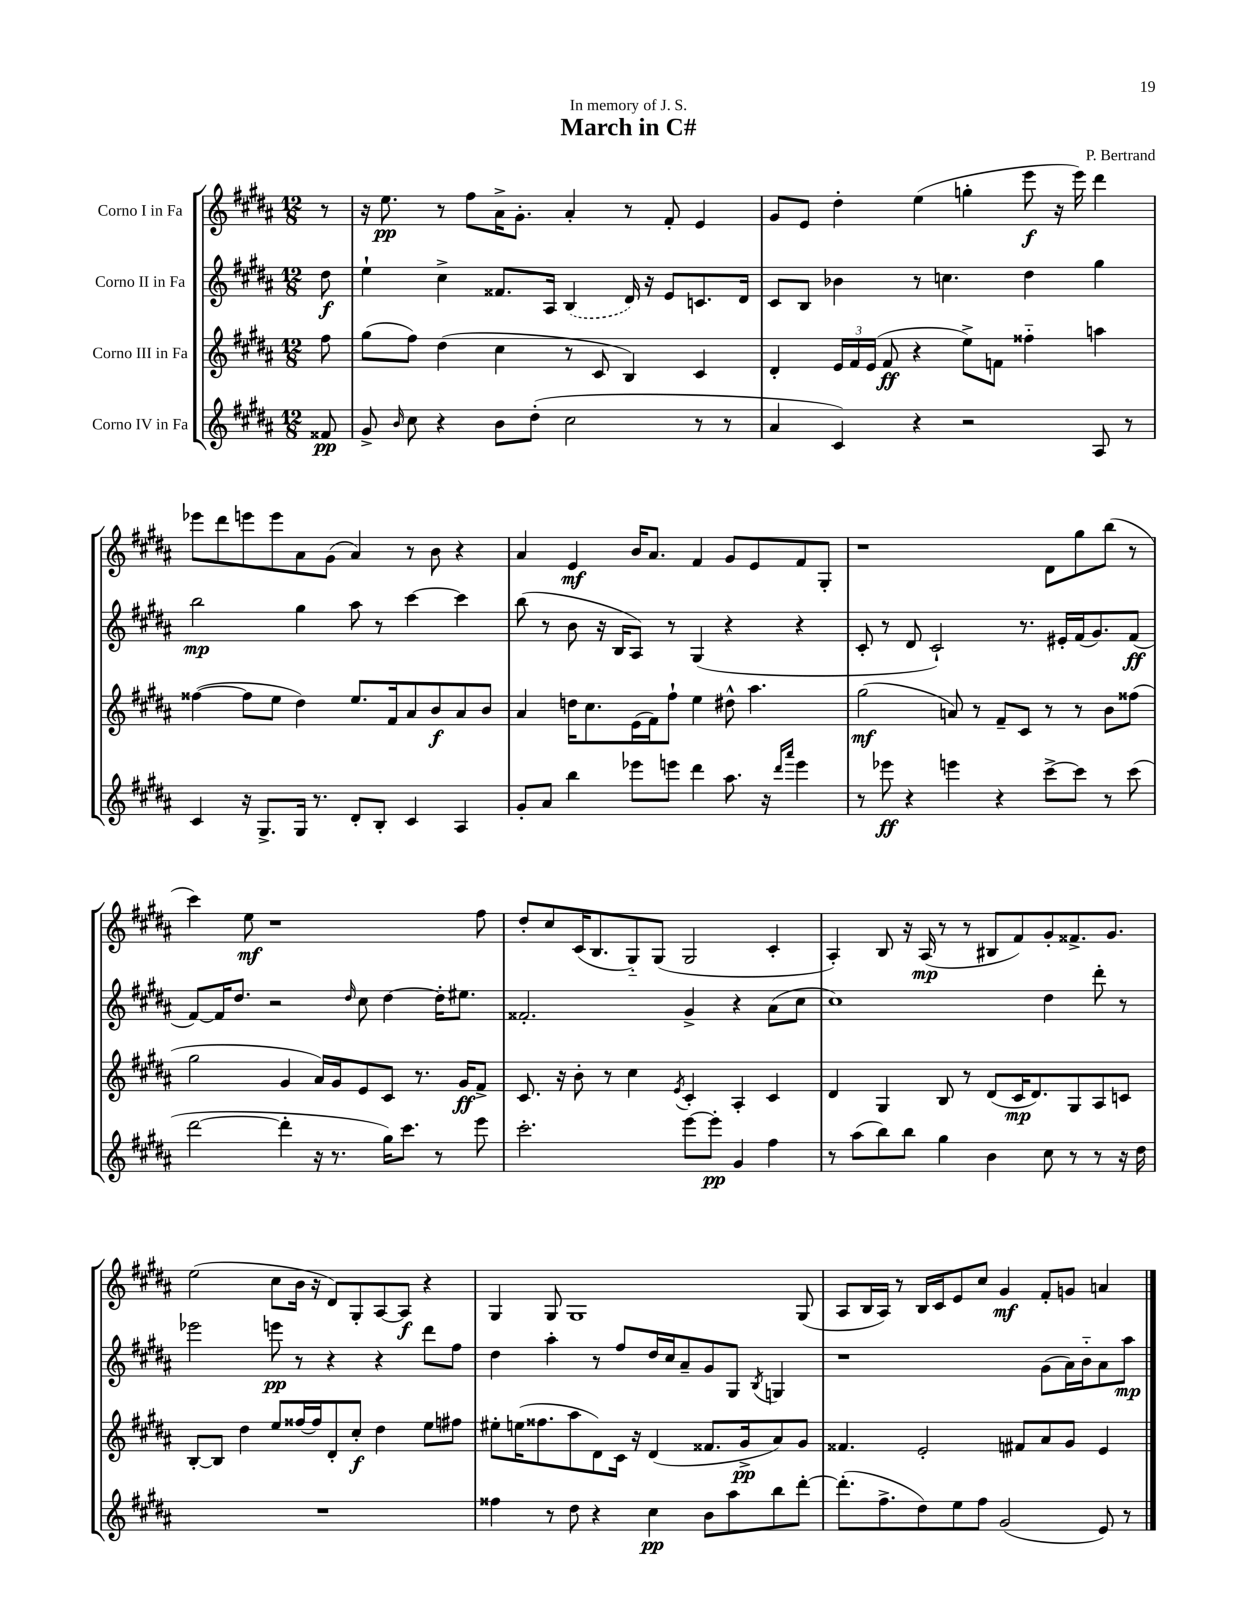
\header { title = "March in C#" composer = "P. Bertrand" dedication = "In memory of J. S." }
<<
\new StaffGroup <<
\new Staff = "s0" \with { instrumentName = "Corno I in Fa" } {
    \clef treble \key b \major \numericTimeSignature \time 12/8 \partial 8
    \autoBeamOff r8 |
    r16 e''8.\pp r8 fis''8[ ais'16-> gis'8.]-. ais'4-. r8 fis'8-. e'4 |
    gis'8[ e'8] dis''4-. e''4( g''4-. e'''8\f r16 e'''16) dis'''4 |
    ees'''8[ dis'''8 e'''8 e'''8 ais'8 gis'8]( ais'4) r8 b'8 r4 |
    ais'4 e'4\mf b'16[ ais'8.] fis'4 gis'8[ e'8 fis'8 gis8]-. |
    r1 dis'8[ gis''8 b''8]( r8 |
    cis'''4) e''8\mf r1 fis''8 |
    dis''8[-. cis''8 cis'16( b8. gis8-_) gis8]( gis2 cis'4-. |
    ais4-.) b8 r16 ais16\mp( r8 r8 bis8[ fis'8) gis'8-. fisis'8.-> gis'8.] |
    e''2( cis''8[ b'16] r16 dis'8[) gis8-. ais8~ ais8]\f r4 |
    gis4 gis8 gis1 gis8( |
    ais8[ b16 ais16]) r8 b16[ cis'16 e'8 cis''8] gis'4\mf fis'8[-. g'8] a'4 \bar "|." |
}
\new Staff = "s1" \with { instrumentName = "Corno II in Fa" } {
    \clef treble \key b \major \numericTimeSignature \time 12/8 \partial 8
    \autoBeamOff dis''8\f |
    e''4-! cis''4-> fisis'8.[ ais16] \once \slurDashed b4( dis'16) r16 e'8[ c'8. dis'16] |
    cis'8[ b8] bes'4 r8 c''4. dis''4 gis''4 |
    b''2\mp gis''4 ais''8 r8 cis'''4~ cis'''4 |
    b''8( r8 b'8 r16 b16[ ais8]) r8 gis4( r4 r4 |
    cis'8-. r8 dis'8 cis'2-!) r8. eis'16[-. fis'16( gis'8.) fis'8]\ff( |
    fis'8[~) fis'16 dis''8.] r2 \grace { dis''16 } cis''8 dis''4~ dis''16[-. eis''8.] |
    fisis'2.-. gis'4-> r4 ais'8[( cis''8] |
    cis''1) dis''4 dis'''8-. r8 |
    ees'''2 e'''8\pp r8 r4 r4 dis'''8[ fis''8] |
    dis''4 ais''4-. r8 fis''8[ dis''16 cis''16 ais'8-- gis'8 gis8] \acciaccatura { b8 } g4 |
    r1 gis'8[( ais'16) b'16-_ ais'8 ais''8]\mp \bar "|." |
}
\new Staff = "s2" \with { instrumentName = "Corno III in Fa" } {
    \clef treble \key b \major \numericTimeSignature \time 12/8 \partial 8
    \autoBeamOff fis''8 |
    gis''8[( fis''8]) dis''4( cis''4 r8 cis'8 b4) cis'4 |
    dis'4-. \tuplet 3/2 { e'16[ fis'16 e'16]( } fis'8\ff r4 e''8[->) f'8] fisis''4-_ a''4 |
    fisis''4~( fisis''8[ e''8] dis''4) e''8.[ fis'16 ais'8 b'8\f ais'8 b'8] |
    ais'4 d''16[ cis''8. e'16( fis'16) fis''8]-! e''4 dis''8-^ ais''4. |
    gis''2\mf( a'8) r8 fis'8[-- cis'8] r8 r8 b'8[ fisis''8]( |
    gis''2 gis'4 ais'16[) gis'16 e'8 cis'8] r8. gis'16[\ff fis'8]-> |
    cis'8. r16 b'8-. r8 cis''4 \acciaccatura { e'8 } cis'4-. ais4-. cis'4 |
    dis'4 gis4 b8 r8 dis'8[( cis'16\mp dis'8.) gis8 ais8 c'8] |
    b8[~-. b8] dis''4 e''8[ fisis''16~ fisis''16 dis'8-. cis''8]-.\f dis''4 e''8[ fis''8] |
    eis''8[-. e''16( fisis''8. ais''8 dis'8) cis'16] r16 dis'4( fisis'8.[ gis'16->\pp ais'8) gis'8] |
    fisis'4. e'2-. fis'8[ ais'8 gis'8] e'4 \bar "|." |
}
\new Staff = "s3" \with { instrumentName = "Corno IV in Fa" } {
    \clef treble \key b \major \numericTimeSignature \time 12/8 \partial 8
    \autoBeamOff fisis'8\pp |
    gis'8-> \grace { b'16 } cis''8 r4 b'8[ dis''8]-.( cis''2 r8 r8 |
    ais'4 cis'4) r4 r2 ais8 r8 |
    cis'4 r16 gis8.[-> gis16] r8. dis'8[-. b8]-. cis'4 ais4 |
    gis'8[-. ais'8] b''4 ees'''8[ e'''8] dis'''4 ais''8. r16 \grace { dis'''16[ ais'''16] } e'''4 |
    r8 ees'''8\ff r4 e'''4 r4 cis'''8[~-> cis'''8] r8 cis'''8( |
    dis'''2~ dis'''4-. r16 r8. gis''16[) cis'''8.] r8 e'''8 |
    cis'''2.-. e'''8[~ e'''8]-.\pp gis'4 fis''4 |
    r8 ais''8[( b''8) b''8] gis''4 b'4 cis''8 r8 r8 r16 dis''16 |
    R1. |
    fisis''4 r8 dis''8 r4 cis''4\pp b'8[ ais''8 b''8 dis'''8]~-. |
    dis'''8.[-.( fis''8.-> dis''8) e''8 fis''8] gis'2( e'8) r8 \bar "|." |
}
>>
>>
\layout { \context { \Score \remove "Bar_number_engraver" } }
